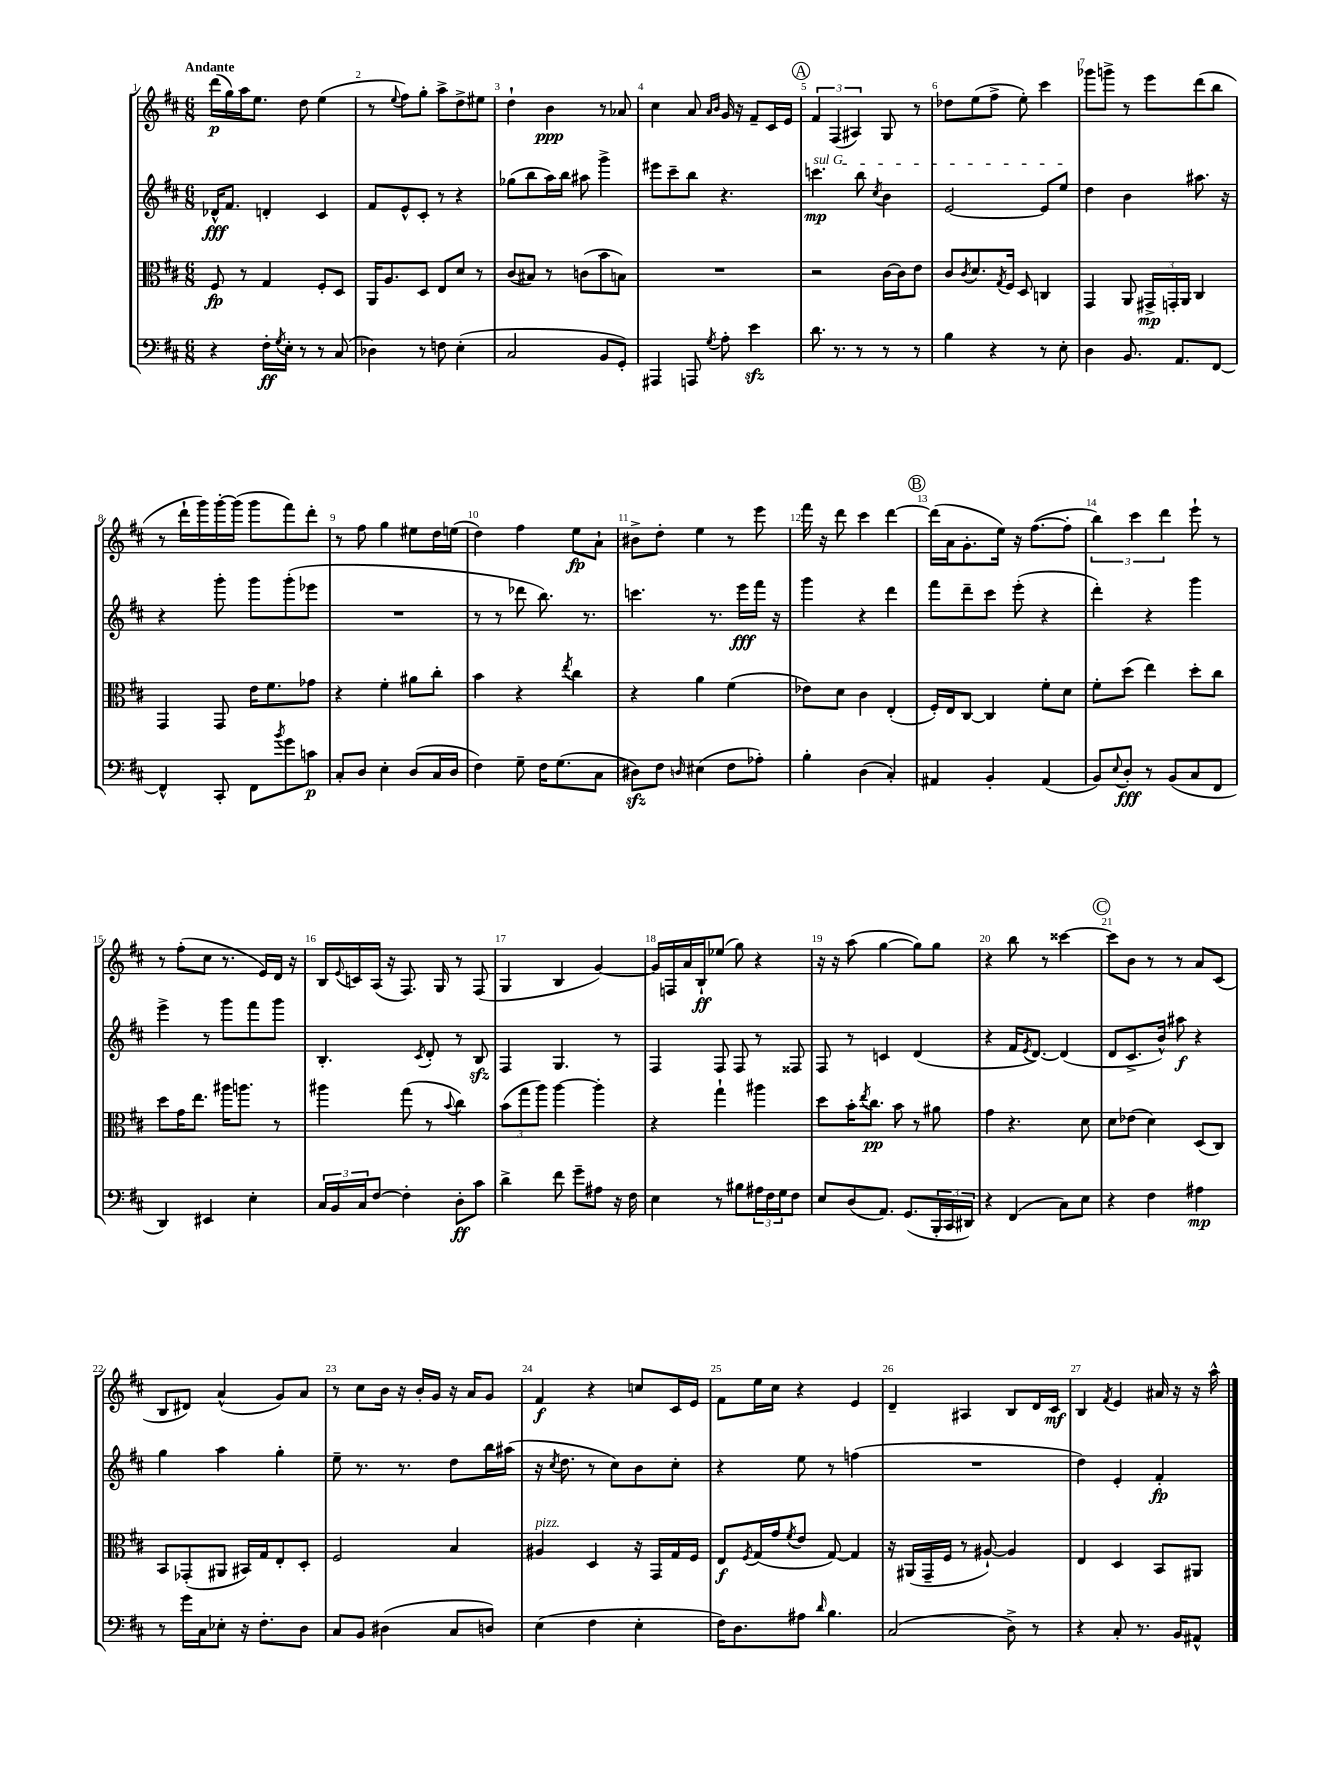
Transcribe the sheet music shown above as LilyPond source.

<<
\new StaffGroup <<
\new Staff = "s0" {
    \clef treble \key d \major \numericTimeSignature \time 6/8 \tempo "Andante"
    d'''16\p( g''16) a''16 e''8. d''8 e''4( |
    r8 \appoggiatura { e''8 } fis''8) g''8-. a''8-> d''8-> eis''8 |
    d''4-! b'4\ppp r8 aes'8 |
    cis''4 a'8 \grace { a'16 b'16 } g'16 r16 fis'8-- cis'16 e'16 |
    \mark \markup { \circle "A" } \tuplet 3/2 { fis'4 fis4( ais4) } g8 r8 |
    des''8 e''8( fis''8-> e''8-.) cis'''4 |
    ges'''8 g'''8-> r8 e'''8 d'''8( b''8 |
    r8 d'''16-! g'''16) g'''16~-. g'''16( g'''8 fis'''8) d'''8-. |
    r8 fis''8 g''4 eis''8 d''16 e''16( |
    d''4) fis''4 e''8\fp a'8-! |
    bis'8-> d''8-. e''4 r8 e'''8 |
    fis'''16 r16 d'''8 cis'''4 d'''4~ |
    \mark \markup { \circle "B" } d'''16( a'16 g'8.-. e''16) r16 fis''8.~( fis''8-. |
    \tuplet 3/2 { b''4) cis'''4 d'''4 } e'''8-! r8 |
    r8 fis''8-.( cis''8 r8. e'16) d'16 r16 |
    b16 \appoggiatura { e'8 } c'16 a16( r16 fis8.) g16 r8 fis8( |
    g4 b4 g'4~) |
    g'16 f16 a'16 b16-!\ff ees''8( g''8) r4 |
    r16 r16 a''8( g''4~ g''8) g''8 |
    r4 b''8 r8 cisis'''4~ |
    \mark \markup { \circle "C" } cisis'''8 b'8 r8 r8 a'8 cis'8( |
    b8 dis'8) a'4-^( g'8) a'8 |
    r8 cis''8 b'16 r16 b'16-. g'16 r16 a'16 g'8 |
    fis'4\f r4 c''8 cis'16 e'16 |
    fis'8 e''16 cis''16 r4 e'4 |
    d'4-- ais4 b8 d'16 cis'16\mf |
    b4 \acciaccatura { fis'8 } e'4 ais'16 r16 r16 a''16-^ \bar "|." |
}
\new Staff = "s1" {
    \clef treble \key d \major \numericTimeSignature \time 6/8
    des'16-^\fff fis'8. d'4-. cis'4 |
    fis'8 e'8-^ cis'8-. r8 r4 |
    ges''8( b''8 a''16) b''16 ais''8 g'''4-> |
    eis'''8 cis'''8-- b''8 r4. |
    \mark \markup { \circle "A" } \once \override TextSpanner.bound-details.left.text = \markup { \italic "sul G" } c'''4.\mp\startTextSpan b''8 \acciaccatura { cis''8 } b'4 |
    e'2~ e'8 e''8\stopTextSpan |
    d''4 b'4 ais''8. r16 |
    r4 g'''8-. g'''8 g'''8-.( ees'''8 |
    R2. |
    r8 r8 des'''8 b''8.) r8. |
    c'''4. r8. e'''16\fff fis'''16 r16 |
    g'''4 r4 d'''4 |
    \mark \markup { \circle "B" } fis'''8 d'''8-- cis'''8 e'''8-.( r4 |
    d'''4-.) r4 g'''4 |
    e'''4-> r8 g'''8 fis'''8 g'''8 |
    b4.-. \acciaccatura { cis'8 } d'8-. r8 b8\sfz |
    fis4 g4. r8 |
    fis4 fis8 fis8 r8 fisis8 |
    fis8 r8 c'4 d'4( |
    r4 fis'16 \acciaccatura { e'8 } d'8.~) d'4( |
    \mark \markup { \circle "C" } d'8 cis'8.-> b'16-^) ais''8\f r4 |
    g''4 a''4 g''4-. |
    e''8-- r8. r8. d''8 b''16 ais''16( |
    r16 \acciaccatura { cis''8 } d''8. r8 cis''8) b'8 cis''8-. |
    r4 e''8 r8 f''4( |
    R2. |
    d''4) e'4-. fis'4-.\fp \bar "|." |
}
\new Staff = "s2" {
    \clef alto \key d \major \numericTimeSignature \time 6/8
    fis8\fp r8 g4 fis8-. d8 |
    a,16 a8. d8 e8 d'8 r8 |
    cis'8( bis8) r8 c'8( b'8 b8) |
    R2. |
    \mark \markup { \circle "A" } r2 cis'16~ cis'16 e'8 |
    cis'8 \acciaccatura { cis'8 } d'8. \acciaccatura { g8 } fis16 d8 c4 |
    g,4 a,8 \tuplet 3/2 { gis,16->\mp g,16-. a,16 } cis4 |
    g,4 g,8 e'16 fis'8. ges'8 |
    r4 fis'4-. ais'8 cis''8-. |
    b'4 r4 \acciaccatura { e''8 } cis''4 |
    r4 a'4 fis'4( |
    ees'8) d'8 cis'4 e4-.( |
    \mark \markup { \circle "B" } fis16-.) e16 cis8~ cis4 fis'8-. d'8 |
    fis'8-. d''8( e''4) d''8-. cis''8 |
    d''8 g'16 e''8. ais''16 a''8. r8 |
    ais''4 g''8( r8 \appoggiatura { b'8 } cis''4) |
    \tuplet 3/2 { b'8( g''8 a''8) } a''4~ a''4-. |
    r4 g''4-! ais''4 |
    d''8 b'16-. \acciaccatura { e''8 } cis''8.\pp b'8 r8 ais'8 |
    g'4 r4. d'8 |
    \mark \markup { \circle "C" } d'8 ees'8( d'4) d8( cis8) |
    b,8 ges,8-.( ais,8 bis,16) g16 e8-. d8-. |
    fis2 b4 |
    ais4^\markup { \italic "pizz." } d4 r16 g,16 g16 fis16 |
    e8\f \acciaccatura { fis8 } g16( g'16 \acciaccatura { fis'8 } e'8 g8~) g4 |
    r16 ais,16( g,16-- fis16 r8 ais8~-!) ais4 |
    e4 d4 b,8 ais,8 \bar "|." |
}
\new Staff = "s3" {
    \clef bass \key d \major \numericTimeSignature \time 6/8
    r4 fis16-.\ff \acciaccatura { g8 } e16-. r8 r8 cis8( |
    des4) r8 f8 e4-.( |
    cis2 b,8 g,8-.) |
    ais,,4 a,,8 \acciaccatura { g8 } a8-. e'4\sfz |
    \mark \markup { \circle "A" } d'8. r8. r8 r8 r8 |
    b4 r4 r8 e8-. |
    d4 b,8. a,8. fis,8~ |
    fis,4-^ cis,8-. fis,8 \acciaccatura { b'8 } g'8 c'8\p |
    cis8-. d8 e4-. d8( cis16 d16 |
    fis4) g8-- fis16 g8.( cis8 |
    dis8\sfz) fis8 \grace { d16 } eis4( fis8 aes8-.) |
    b4-. d4( cis4-.) |
    \mark \markup { \circle "B" } ais,4 b,4-. ais,4( |
    b,8) \appoggiatura { e8 } d8-.\fff r8 b,8( cis8 fis,8 |
    d,4) eis,4 e4-. |
    \tuplet 3/2 { cis16 b,16 cis16 } fis8~ fis4-. d8-.\ff cis'8 |
    d'4-> fis'8 g'8-- ais8 r16 fis16 |
    e4 r8 bis8 \tuplet 3/2 { ais16 fis16 g16 } fis8 |
    e8 d8( a,8.) g,8.( \tuplet 3/2 { b,,16-. cis,16 dis,16) } |
    r4 fis,4( cis8) e8 |
    \mark \markup { \circle "C" } r4 fis4 ais4\mp |
    r8 g'16 cis16 ees8-. r16 fis8.-. d8 |
    cis8 b,8 dis4( cis8 d8) |
    e4( fis4 e4-. |
    fis16) d8. ais8 \grace { d'16 } b4. |
    cis2( d8->) r8 |
    r4 cis8-. r8. b,16 ais,8-^ \bar "|." |
}
>>
>>
\layout { \context { \Score \override BarNumber.break-visibility = ##(#f #t #t) barNumberVisibility = #all-bar-numbers-visible } }
